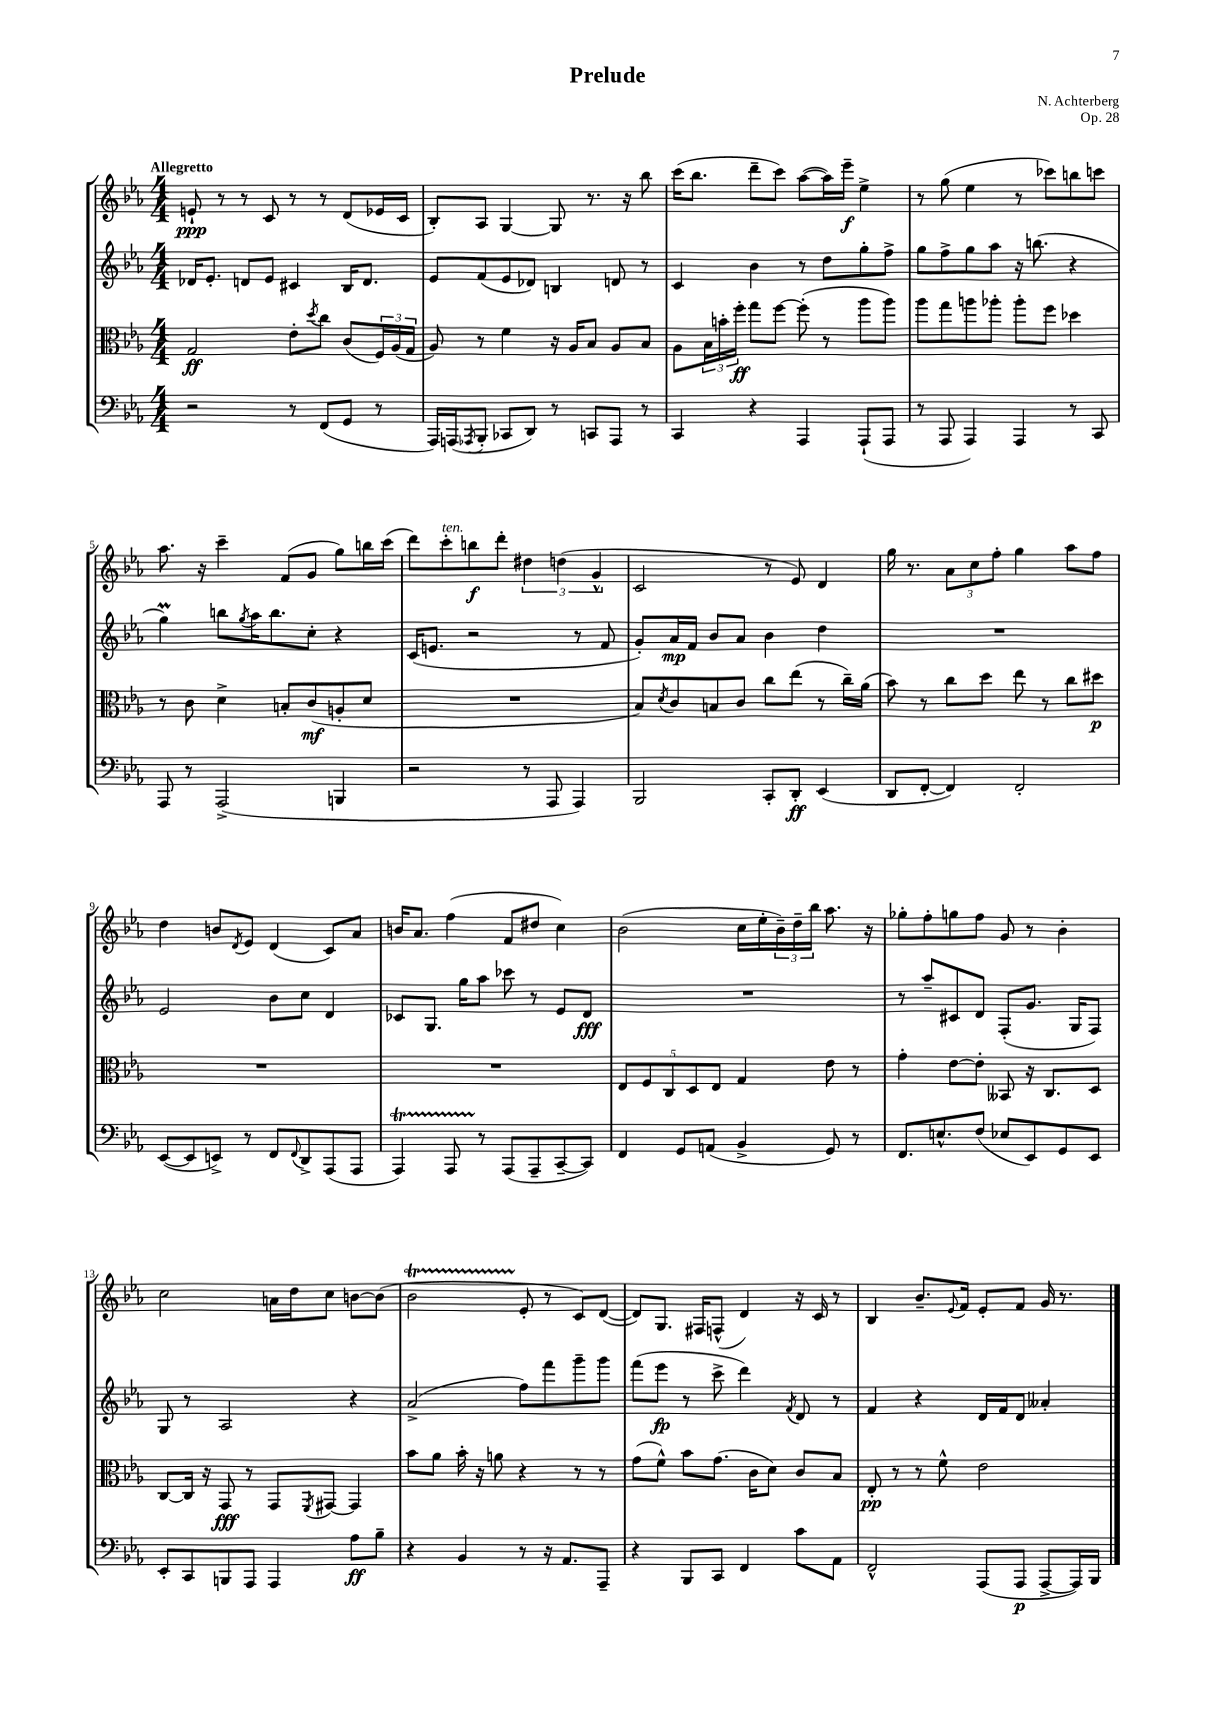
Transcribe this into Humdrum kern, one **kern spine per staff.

**kern	**dynam	**kern	**dynam	**kern	**dynam	**kern	**dynam
*part4	*part4	*part3	*part3	*part2	*part2	*part1	*part1
*staff4	*staff4	*staff3	*staff3	*staff2	*staff2	*staff1	*staff1
*clefF4	*	*clefC3	*	*clefG2	*	*clefG2	*
*k[b-e-a-]	*	*k[b-e-a-]	*	*k[b-e-a-]	*	*k[b-e-a-]	*
*M4/4	*	*M4/4	*	*M4/4	*	*M4/4	*
=1	=1	=1	=1	=1	=1	=1	=1
!	!	!	!	!	!	!LO:TX:a:B:t=Allegretto	!
2r	.	2G/	ff	16d-X/KL	.	8en`/	ppp
.	.	.	.	8.e-'/J	.	.	.
.	.	.	.	.	.	8r	.
.	.	.	.	8dn/L	.	8r	.
.	.	.	.	8e-/J	.	8c/	.
8r	.	8e-'\L	.	4c#X/	.	8r	.
.	.	8qdd/	.	.	.	.	.
(8FF/L	.	8cc\J	.	.	.	8r	.
8GG/J	.	(8c/L	.	16B-/KL	.	(8d/L	.
.	.	.	.	8.d/J	.	.	.
8r	.	24F/L)	.	.	.	16e-X/L	.
.	.	(24A-/	.	.	.	.	.
.	.	.	.	.	.	16c/JJ	.
.	.	24G/JJ	.	.	.	.	.
=2	=2	=2	=2	=2	=2	=2	=2
16AAA-/LL)	.	8A-/)	.	8e-/L	.	8B-'/L)	.
(16AAAn/J	.	.	.	.	.	.	.
8qAAA-X/	.	.	.	.	.	.	.
8BBB-'/J	.	8r	.	(8f/	.	8A-/J	.
8CC-X/L	.	4f\	.	8e-/	.	[4G/	.
8DD/J)	.	.	.	8d-X/J)	.	.	.
8r	.	16r	.	4Bn/	.	8G/]	.
.	.	16A-/KL	.	.	.	.	.
8CCn/L	.	8B-/J	.	.	.	8.r	.
8AAA-/J	.	8A-/L	.	8dn/	.	.	.
.	.	.	.	.	.	16r	.
8r	.	8B-/J	.	8r	.	8bb-\	.
=3	=3	=3	=3	=3	=3	=3	=3
4CC/	.	8A-\L	.	4c/	.	(16ccc\KL	.
.	.	.	.	.	.	8.bb-\J	.
.	.	24B-\L	.	.	.	.	.
.	.	24bn'\	.	.	.	.	.
.	.	24ff'\JJ	ff	.	.	.	.
4r	.	8gg\L	.	4b-\	.	8ddd~\L	.
.	.	[8ff\J	.	.	.	8ccc\J)	.
4AAA-/	.	(8ff'\]	.	8r	.	([8aa-\L	.
.	.	8r	.	8dd\L	.	16aa-\L])	.
.	.	.	.	.	.	16eee-~\JJ	f
(8AAA-`/L	.	8aa-\L	.	8gg'\	.	4ee-^\	.
8AAA-/J	.	8aa-\J)	.	8ff^\J	.	.	.
=4	=4	=4	=4	=4	=4	=4	=4
8r	.	8aa-\L	.	8gg\L	.	8r	.
8AAA-/	.	8gg\	.	8ff^\	.	(8gg\	.
4AAA-/)	.	8aan\	.	8gg\	.	4ee-\	.
.	.	8aa-X'\J	.	8aa-\J	.	.	.
4AAA-/	.	8aa-'\L	.	16r	.	8r	.
.	.	.	.	(8.bbn\	.	.	.
.	.	8ff\J	.	.	.	8ccc-X\L)	.
8r	.	4dd-X\	.	4r	.	8bbn\	.
8CC/	.	.	.	.	.	8cccn\J	.
!!LO:LB:g=z
=5	=5	=5	=5	=5	=5	=5	=5
8AAA-/	.	8r	.	4ggm\)	.	8.aa-\	.
8r	.	8c\	.	.	.	.	.
.	.	.	.	.	.	16r	.
(2AAA-^/	.	4d^\	.	8bbn\L	.	4ccc~\	.
.	.	.	.	8qgg/	.	.	.
.	.	.	.	16aa-\K	.	.	.
.	.	.	.	8.bb\	.	.	.
.	.	8Bn'/L	.	.	.	(8f/L	.
.	.	(8c/	mf	8cc'\J	.	8g/J	.
4BBBn/	.	8An'/	.	4r	.	8gg\L)	.
.	.	8d/J	.	.	.	16bbn\L	.
.	.	.	.	.	.	(16ccc\JJ	.
=6	=6	=6	=6	=6	=6	=6	=6
2r	.	1r	.	(16c/KL	.	8ddd\L)	.
.	.	.	.	8.en/J	.	.	.
!	!	!	!	!	!	!LO:TX:a:i:t=ten.	!
.	.	.	.	.	.	8ccc'\	.
.	.	.	.	2r	.	8bbn\	f
.	.	.	.	.	.	8ddd'\J	.
8r	.	.	.	.	.	6dd#X\	.
8AAA-/	.	.	.	.	.	.	.
.	.	.	.	.	.	(6ddn\	.
4AAA-/)	.	.	.	8r	.	.	.
.	.	.	.	.	.	6g^^/	.
.	.	.	.	8f/	.	.	.
=7	=7	=7	=7	=7	=7	=7	=7
2BBB-/	.	8B-/L)	.	8g'/L)	.	2c/	.
.	.	8qd/	.	.	.	.	.
.	.	8c/	.	16a-/L	mp	.	.
.	.	.	.	16f/JJ	.	.	.
.	.	8Bn/	.	8b-/L	.	.	.
.	.	8c/J	.	8a-/J	.	.	.
8CC'/L	.	8cc\L	.	4b-\	.	8r	.
8DD'/J	ff	(8ee-\J	.	.	.	8e-/)	.
(4EE-/	.	8r	.	4dd\	.	4d/	.
.	.	16cc~\LL)	.	.	.	.	.
.	.	(16a-\JJ	.	.	.	.	.
=8	=8	=8	=8	=8	=8	=8	=8
8DD/L	.	8b-\)	.	1r	.	16gg\	.
.	.	.	.	.	.	8.r	.
[8FF'/J	.	8r	.	.	.	.	.
4FF/])	.	8cc\L	.	.	.	12a-\L	.
.	.	.	.	.	.	12cc\	.
.	.	8dd\J	.	.	.	.	.
.	.	.	.	.	.	12ff'\J	.
2FF'/	.	8ee-\	.	.	.	4gg\	.
.	.	8r	.	.	.	.	.
.	.	8cc\L	.	.	.	8aa-\L	.
.	.	8dd#X\J	p	.	.	8ff\J	.
!!LO:LB:g=z
=9	=9	=9	=9	=9	=9	=9	=9
([8EE-/L	.	1r	.	2e-/	.	4dd\	.
8EE-/]	.	.	.	.	.	.	.
8EEn^/J)	.	.	.	.	.	8bn/L	.
.	.	.	.	.	.	8qd/	.
8r	.	.	.	.	.	8e-/J	.
8FF/L	.	.	.	8b-\L	.	(4d/	.
8qqFF/	.	.	.	.	.	.	.
8DD^/	.	.	.	8cc\J	.	.	.
(8AAA-/	.	.	.	4d/	.	8c/L)	.
8AAA-/J	.	.	.	.	.	8a-/J	.
=10	=10	=10	=10	=10	=10	=10	=10
4AAA-T/)	.	1r	.	8c-X/L	.	16bn/KL	.
.	.	.	.	.	.	8.a-/J	.
.	.	.	.	8.G/J	.	.	.
8AAA-TTT/	.	.	.	.	.	(4ff\	.
.	.	.	.	16gg\KL	.	.	.
8r	.	.	.	8aa-\J	.	.	.
(8AAA-/L	.	.	.	8ccc-X\	.	8f/L	.
8AAA-~/	.	.	.	8r	.	8dd#X/J	.
[8CC~/	.	.	.	8e-/L	.	4cc\)	.
8CC/J])	.	.	.	8d/J	fff	.	.
=11	=11	=11	=11	=11	=11	=11	=11
4FF/	.	10E-/L	.	1r	.	(2b-\	.
.	.	10F/	.	.	.	.	.
.	.	10C/	.	.	.	.	.
8GG/L	.	.	.	.	.	.	.
.	.	10D/	.	.	.	.	.
(8AAn/J	.	.	.	.	.	.	.
.	.	10E-/J	.	.	.	.	.
4BB-^/	.	4G/	.	.	.	16cc\LL	.
.	.	.	.	.	.	16ee-'\	.
.	.	.	.	.	.	24b-~\)	.
.	.	.	.	.	.	24dd~\	.
.	.	.	.	.	.	24bb-\JJ	.
8GG/)	.	8e-\	.	.	.	8.aa-\	.
8r	.	8r	.	.	.	.	.
.	.	.	.	.	.	16r	.
=12	=12	=12	=12	=12	=12	=12	=12
8.FF/L	.	4g'\	.	8r	.	8gg-X'\L	.
.	.	.	.	8aa-~/L	.	8ff'\	.
8.En^^/	.	.	.	.	.	.	.
.	.	[8e-\L	.	8c#X/	.	8ggn\	.
(8F/J	.	8e-'\J]	.	8d/J	.	8ff\J	.
8E-X/L	.	8BB--X/	.	(8F'/L	.	8g/	.
8EE-/)	.	16r	.	8.g/J	.	8r	.
.	.	8.C/L	.	.	.	.	.
8GG/	.	.	.	.	.	4b-'\	.
.	.	.	.	16G/KL	.	.	.
8EE-/J	.	8D/J	.	8F/J)	.	.	.
!!LO:LB:g=z
=13	=13	=13	=13	=13	=13	=13	=13
8EE-'/L	.	[8C/L	.	8G/	.	2cc\	.
8CC/	.	16C/Jk]	.	8r	.	.	.
.	.	16r	.	.	.	.	.
8BBBn/	.	8GG/	fff	2A-/	.	.	.
8AAA-/J	.	8r	.	.	.	.	.
4AAA-/	.	8GG/L	.	.	.	16an\LL	.
.	.	.	.	.	.	16dd\J	.
.	.	8qFF/	.	.	.	.	.
.	.	[8GG#X/J	.	.	.	8cc\J	.
8A-\L	ff	4GG#/]	.	4r	.	[8bn\L	.
8B-~\J	.	.	.	.	.	(8b\J]	.
=14	=14	=14	=14	=14	=14	=14	=14
4r	.	8b-\L	.	(2a-^/	.	2b-T\	.
.	.	8a-\J	.	.	.	.	.
4BB-/	.	16b-'\	.	.	.	.	.
.	.	16r	.	.	.	.	.
.	.	8an\	.	.	.	.	.
8r	.	4r	.	8ff\L)	.	8e-'/	.
16r	.	.	.	8fff\	.	8r	.
8.AA-/L	.	.	.	.	.	.	.
.	.	8r	.	8ggg~\	.	8c/L)	.
8AAA-~/J	.	8r	.	8ggg\J	.	([8d/J	.
=15	=15	=15	=15	=15	=15	=15	=15
4r	.	(8g\L	.	(8fff\L	.	8d/L])	.
.	.	8f^^\J)	.	8eee-\J	fp	8.G/J	.
8BBB-/L	.	8b-\L	.	8r	.	.	.
.	.	.	.	.	.	16F#X/KL	.
8CC/J	.	(8.g\J	.	8ccc^\	.	(8Fn^^/J	.
4FF/	.	.	.	4ddd\)	.	4d/)	.
.	.	16c\KL	.	.	.	.	.
.	.	8d\J)	.	.	.	.	.
.	.	.	.	8qf/	.	.	.
8c\L	.	8c/L	.	8d/	.	16r	.
.	.	.	.	.	.	16c/	.
8AA-\J	.	8B-/J	.	8r	.	8r	.
=16	=16	=16	=16	=16	=16	=16	=16
2FF^^/	.	8E-'/	pp	4f/	.	4B-/	.
.	.	8r	.	.	.	.	.
.	.	8r	.	4r	.	8.b-~/L	.
.	.	8f^^\	.	.	.	.	.
.	.	.	.	.	.	8qqe-/	.
.	.	.	.	.	.	16f/Jk	.
(8AAA-/L	.	2e-\	.	16d/LL	.	8e-'/L	.
.	.	.	.	16f/J	.	.	.
8AAA-/J	p	.	.	8d/J	.	8f/J	.
[8AAA-^/L	.	.	.	4a--X'/	.	16g/	.
.	.	.	.	.	.	8.r	.
16AAA-/L])	.	.	.	.	.	.	.
16BBB-/JJ	.	.	.	.	.	.	.
==	==	==	==	==	==	==	==
*-	*-	*-	*-	*-	*-	*-	*-
